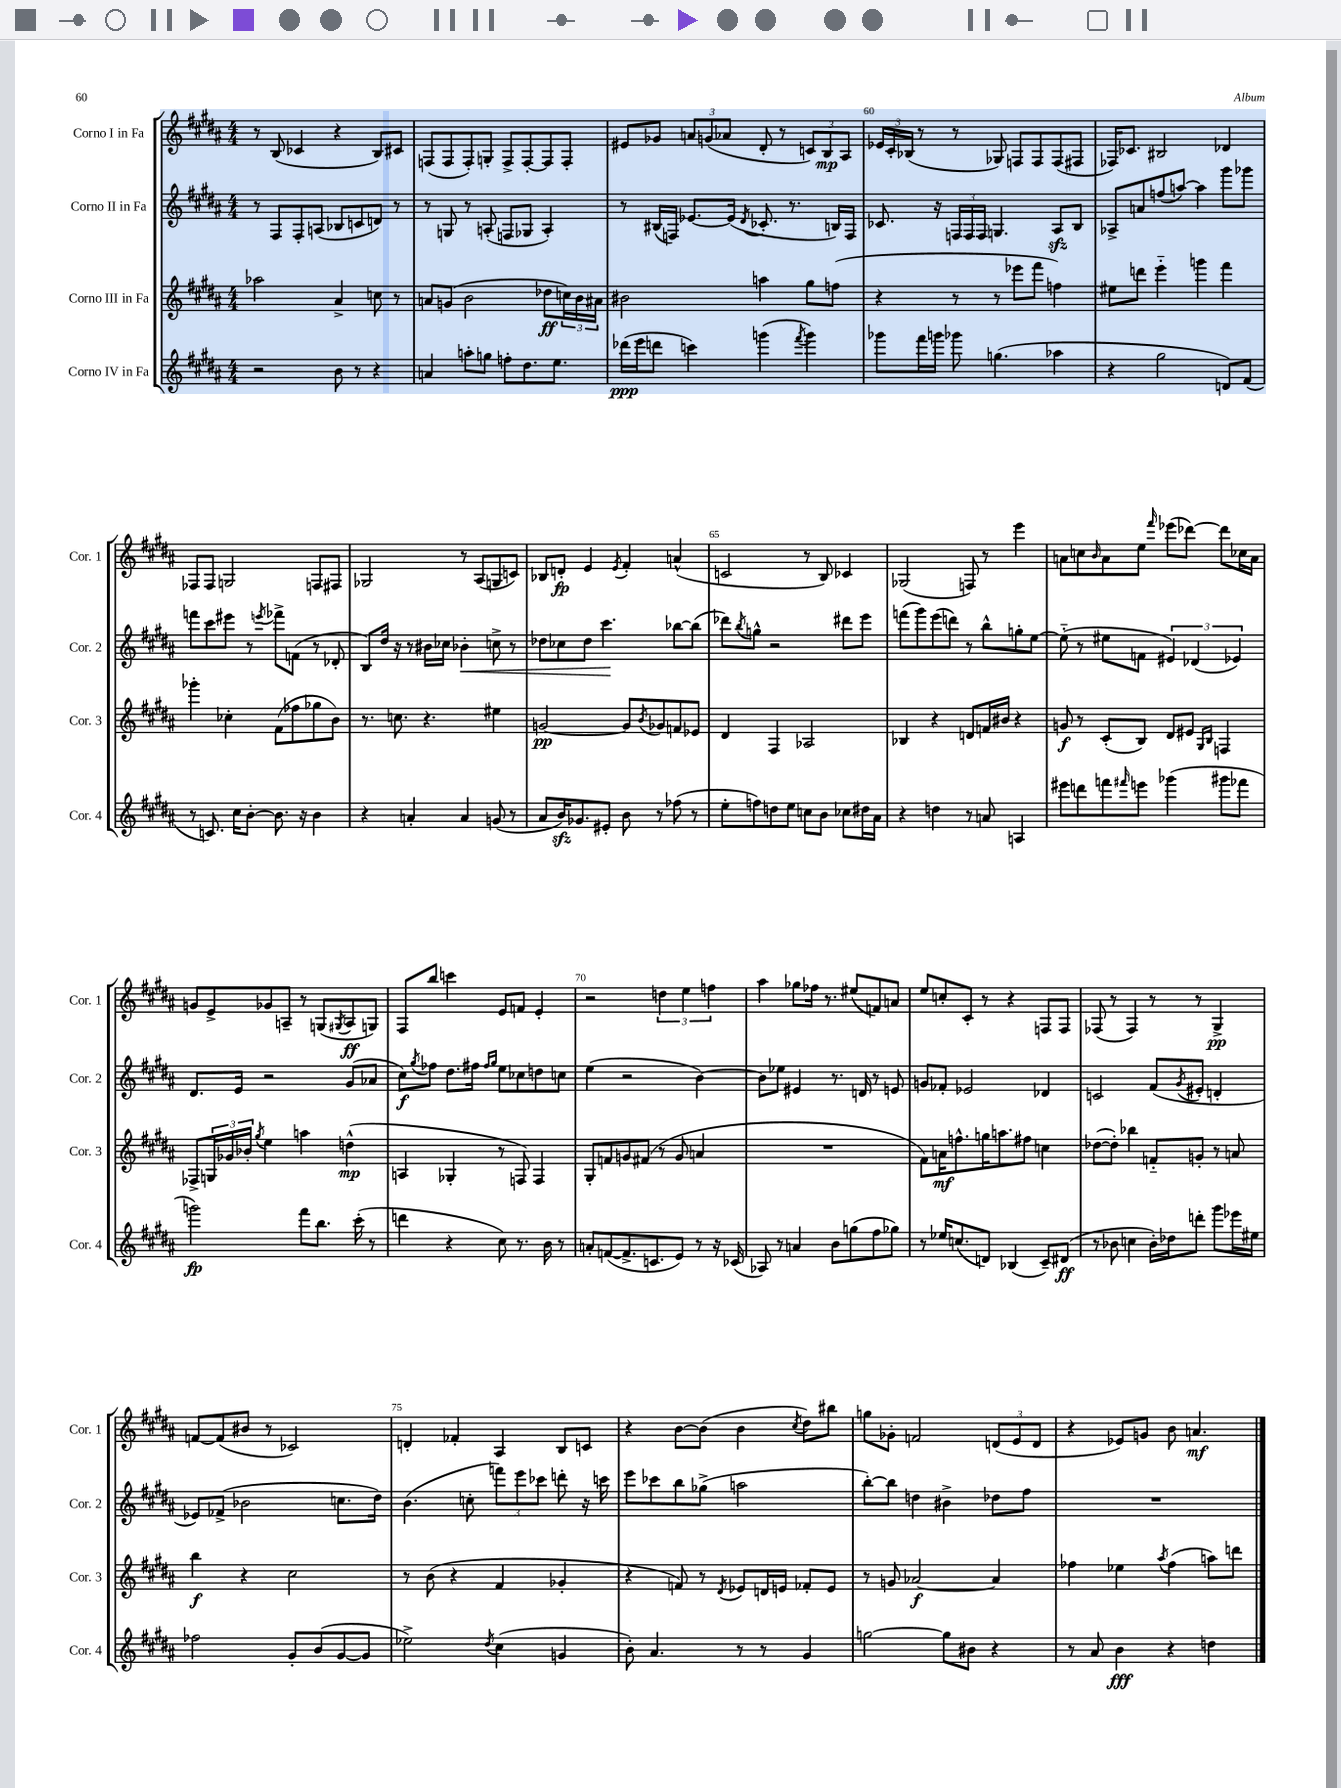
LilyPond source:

<<
\new StaffGroup <<
\new Staff = "s0" \with { instrumentName = "Corno I in Fa" shortInstrumentName = "Cor. 1" } {
    \clef treble \key b \major \numericTimeSignature \time 4/4
    r8 b8( ces'4 r4 b8) cis'8 |
    f8( f8 f8-.) g8-. f8-> f8~-. f8 f8-. |
    eis'8 ges'8 \tuplet 3/2 { a'8 g'8( aes'8 } dis'8-. r8 \tuplet 3/2 { c'8) b8\mp ais8 } |
    \tuplet 3/2 { ees'16 cis'16-. bes16( } r8 r8 ges8) f8 f8 f8( fis8 |
    fes16) ces'8. bis2 des'4 |
    fes8 fes8 g2 f8 fis8 |
    ges2 r8 ais8( g8 c'8) |
    bes8 d'8-.\fp e'4 \acciaccatura { e'8 } fis'4-. a'4-^( |
    c'2 r8 b8) ces'4 |
    ges2( f8) r8 e'''4 |
    a'8 c''8 \grace { b'16 } a'8 e''8 \grace { fis'''16 } ees'''8( des'''8~) des'''8 ces''16 a'16 |
    g'8 e'8-> ges'8 a8-- r8 g8( \acciaccatura { gis8 } a8\ff g8) |
    fis8 b''8 c'''4 e'8 f'8 e'4-. |
    r2 \tuplet 3/2 { d''4 e''4 f''4 } |
    ais''4 ges''8 fes''16 r8. eis''8( f'8) a'8 |
    e''8 c''8-. cis'8-. r8 r4 f8 f8 |
    fes8( r8 fes4) r8 r8 gis4->\pp |
    f'8~ f'8( bis'8 r8 ces'2) |
    d'4-. fes'4-. ais4 b8 c'8 |
    r4 b'8~ b'8( b'4 \acciaccatura { cis''8 } dis''8) bis''8 |
    g''8 ges'8-. f'2 \tuplet 3/2 { d'8( e'8 d'8 } |
    r4 ees'8) g'8 b'8 a'4.\mf \bar "|." |
}
\new Staff = "s1" \with { instrumentName = "Corno II in Fa" shortInstrumentName = "Cor. 2" } {
    \clef treble \key b \major \numericTimeSignature \time 4/4
    r8 fis8 fis8-. a8( bes8 c'8 d'8) r8 |
    r8 g8 r8 a8-.( f8 ges8 a4-.) |
    r8 bis16( f16) ees'8.~ ees'16( \acciaccatura { dis'8 } ces'8.-. r8. b16) f16 |
    ces'8. r16 \tuplet 3/2 { f16 f16 f16 } g4. ais8\sfz b8 |
    aes8-> a'8 f''8( a''8~) a''4 gis'''8 ges'''8 |
    f'''8 cis'''8 eis'''8 r8 \acciaccatura { e'''8 } fes'''8-> f'8( r8 des'8-. |
    b8) dis''16 r16 r8 bis'16 ces''16 bes'4-.\< c''8-> r8 |
    des''8 ces''8 des''8 cis'''4.\! bes''8~ bes''8( |
    des'''8) \acciaccatura { b''8 } g''8-^ r2 dis'''8 e'''8 |
    f'''8( gis'''8) e'''8( d'''8) r8 b''8-^ g''8-. e''8~ |
    e''8-_( r8 eis''8 f'8 \tuplet 3/2 { eis'4) des'4( ees'4) } |
    dis'8. e'16 r2 gis'8( aes'8 |
    cis''8\f) \acciaccatura { gis''8 } fes''8 dis''8. fis''16 \grace { fis''16 gis''16 } e''8 ces''8 d''8 c''8 |
    e''4( r2 b'4~) |
    b'8 ees''8 eis'4 r8. d'16 r8 e'8 |
    g'8 fes'8-. ees'2 des'4 |
    c'2 fis'8( \acciaccatura { gis'8 } eis'8-. d'4-. |
    ees'8) fes'8->( bes'2 c''8. dis''16) |
    b'4.( c''8-. \tuplet 3/2 { f'''8) e'''8 ces'''8 } d'''8-. r16 c'''16 |
    e'''8 ces'''8 b''8 ges''8->( a''2 |
    b''8~-.) b''8 d''4 bis'4-> des''8 fis''8 |
    R1 \bar "|." |
}
\new Staff = "s2" \with { instrumentName = "Corno III in Fa" shortInstrumentName = "Cor. 3" } {
    \clef treble \key b \major \numericTimeSignature \time 4/4
    aes''2 ais'4-> c''8 r8 |
    a'8 g'8( b'2 des''8\ff \tuplet 3/2 { c''16) b'16 ais'16 } |
    bis'2 a''4 gis''8 f''8( |
    r4 r8 r8 ees'''8 fis'''8 f''4) |
    eis''8 d'''8 e'''4-_ g'''4 fis'''4 |
    ges'''4-. ces''4-. fis'8( fes''8 ges''8 b'8) |
    r8. c''8. r4. eis''4 |
    g'2~\pp g'8 \acciaccatura { b'8 } ges'8 f'8 ees'8 |
    dis'4 fis4 aes2 |
    bes4 r4 d'8 f'16 bis'16 r4 |
    g'8\f r8 cis'8-.( b8) dis'8 eis'8 \grace { gis16 b16 } f4 |
    fes8-> \tuplet 3/2 { g16 ges'16 bes'16-. } \acciaccatura { gis''8 } e''4 a''4 d''4-^\mp( |
    a4 ges4-. r8 f8) f4 |
    gis8-. f'8 g'8 fis'8( r8 g'8 a'4 |
    R1 |
    fis'8) a'16\mf f''8.-^ g''16 a''8. fis''8 c''4 |
    des''8~( des''8-.) bes''4 f'8-_ g'8-. r8 a'8 |
    b''4\f r4 cis''2 |
    r8 b'8( r4 fis'4 ges'4-. |
    r4 f'8) r8 \acciaccatura { dis'8 } ees'8 d'16 e'16 fes'8-. e'8 |
    r8 g'8 aes'2~\f aes'4 |
    fes''4 ees''4 \acciaccatura { ais''8 } fes''4( a''8) d'''8 \bar "|." |
}
\new Staff = "s3" \with { instrumentName = "Corno IV in Fa" shortInstrumentName = "Cor. 4" } {
    \clef treble \key b \major \numericTimeSignature \time 4/4
    r2 b'8 r8 r4 |
    a'4 a''8-. g''8 f''8-. dis''8. e''8. |
    des'''16\ppp( e'''16 d'''8 c'''4) g'''4( \acciaccatura { fis'''8 } g'''4) |
    ges'''8 fis'''16 g'''16 ges'''8 g''4.( aes''4 |
    r4 gis''2 d'8) fis'8( |
    r8 c'8.) cis''16 b'8~-. b'8. r16 b'4 |
    r4 a'4-. a'4 g'8( r8 |
    ais'8 b'16\sfz) ges'8. eis'8-. b'8 r8 fes''8( r8 |
    e''8-. f''8) d''8 e''8 c''8 b'8 ces''8 dis''16 ais'16 |
    r4 d''4 r8 a'8 a4 |
    eis'''8 d'''8 f'''8 \grace { fis'''16 } e'''8 ges'''4( gis'''8 fes'''8 |
    g'''2\fp) fis'''8 b''8. cis'''16-.( r8 |
    d'''4 r4 cis''8) r8. b'16 r8 |
    a'8-. f'8~( f'8.-> c'8. e'8) r8 r16 ces'16( |
    aes8) r8 a'4 b'8 g''8( fis''8 ges''8) |
    r8 ees''16 c''8.( d'8) bes4( cis'8--) dis'8\ff( |
    r8 bes'8 c''4 bes'16-.) des''16 d'''8-. gis'''8 ees'''16 eis''16 |
    fes''2 gis'8-. b'8( gis'8~ gis'8 |
    ees''2->) \acciaccatura { dis''8 } cis''4( g'4 |
    b'8-.) ais'4. r8 r8 gis'4 |
    g''2~ g''8 bis'8 r4 |
    r8 ais'8 b'4\fff r4 d''4 \bar "|." |
}
>>
>>
\layout { \context { \Score currentBarNumber = #57 \override BarNumber.break-visibility = ##(#f #t #t) barNumberVisibility = #(every-nth-bar-number-visible 5) } }
